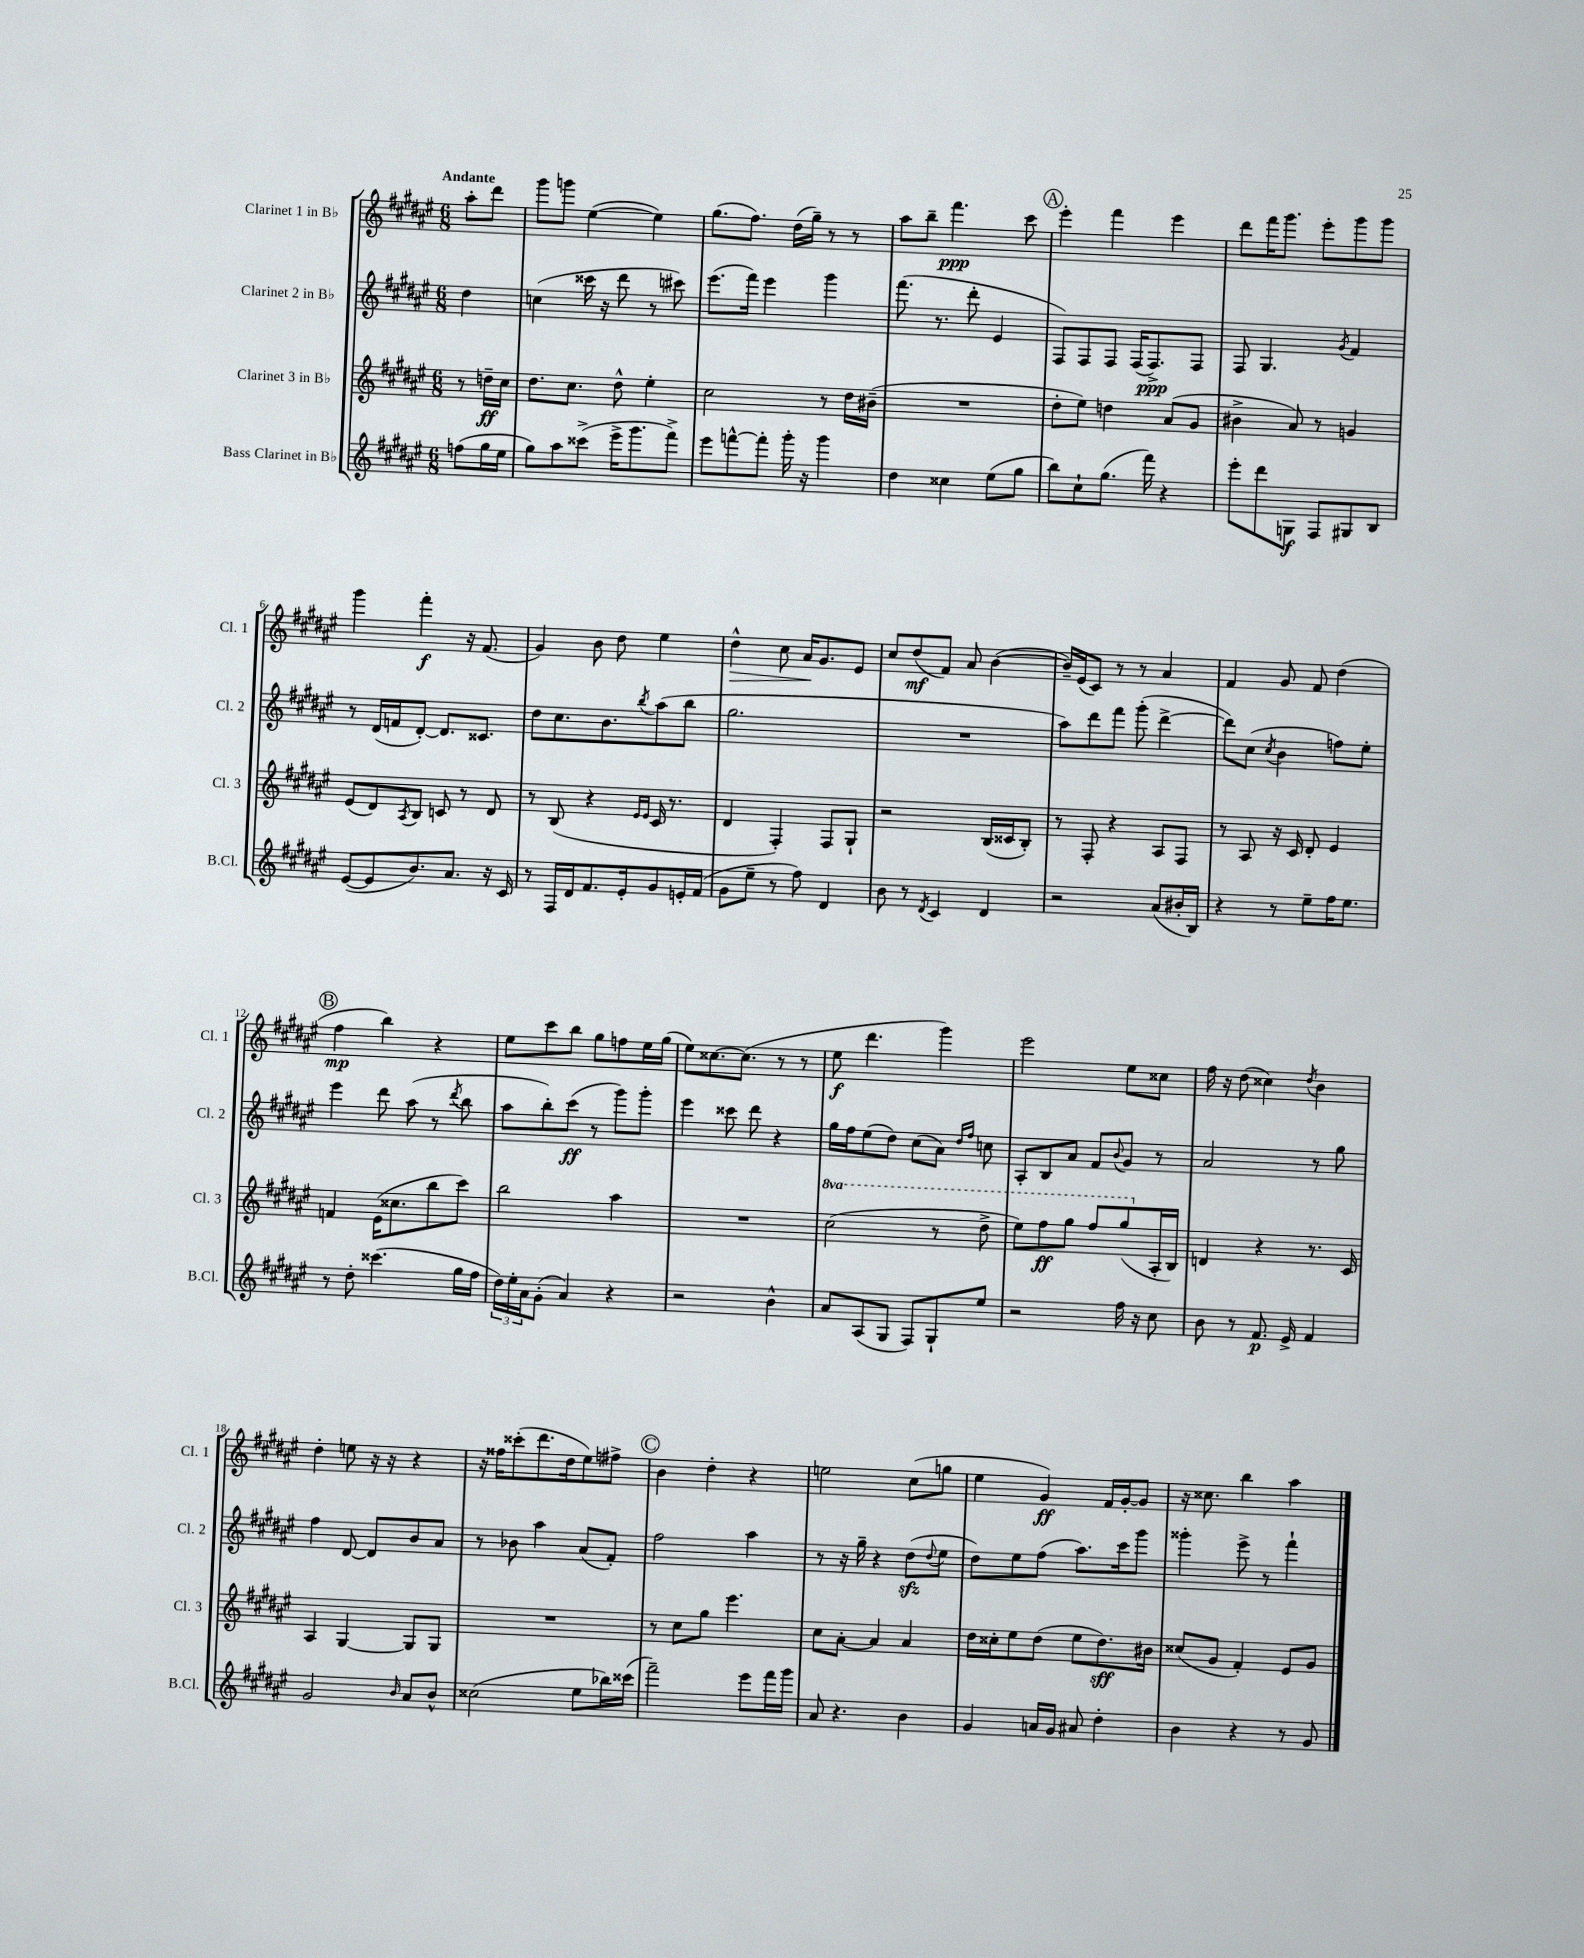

**kern	**kern	**kern	**kern
*staff4	*staff3	*staff2	*staff1
*clefG2	*clefG2	*clefG2	*clefG2
*k[f#c#g#d#a#e#]	*k[f#c#g#d#a#e#]	*k[f#c#g#d#a#e#]	*k[f#c#g#d#a#e#]
*M6/8	*M6/8	*M6/8	*M6/8
(8ff	8r	4dd#	8aa#'
16gg#	16dd~	.	8ddd#
16ee#	16cc#	.	.
=	=	=	=
8gg#)	8.dd#	(4cc	8ggg#
8aa#	.	.	8ggg
.	8.cc#	.	.
(8ccc##^	.	16ccc##	([4ee#
.	.	16r	.
16eee#^	8dd#^^	8ddd#	.
8.ggg#	.	.	.
.	4ee#'	8r	4ee#])
8fff#^)	.	8ccc#)	.
=	=	=	=
8eee#	2cc#	(8.eee#	(8.gg#
[8fff^^	.	.	.
.	.	16fff#)	8.ff#)
8fff']	.	4eee#	.
16ggg#'	.	.	(16dd#
16r	.	.	16gg#~)
4ggg#	8r	4ggg#	8r
.	16dd#	.	8r
.	(16b#~	.	.
=	=	=	=
4dd#	2.r	(8.fff#	8aa#
.	.	.	8bb~
.	.	8.r	.
4cc##	.	.	4.fff#
.	.	8ddd#'	.
(8ee#	.	4e#	.
8gg#	.	.	8ccc#
=	=	=	=
8bb)	8dd#'	8F#)	4eee#'
8cc#`	8ee#)	8F#	.
(8.gg#	4dd	8F#	4fff#
.	.	(16F#	.
16fff#)	.	8.F#^)	.
4r	(8a#	.	4eee#
.	8g#	8F#	.
=	=	=	=
8eee#'	4b#^	8F#	8ddd#
8ddd#	.	4.G#	16fff#
.	.	.	8.ggg#
8G	8a#)	.	.
8F#	8r	.	8eee#'
.	.	8qg#	.
8G#	4g	4f#	8ggg#
8B	.	.	8ggg#
=	=	=	=
([8e#	(8e#	8r	4ggg#
8e#]	8d#)	(16d#	.
.	.	16f	.
.	8qA#	.	.
8.b)	8B	[8d#')	4fff#'
.	8c	8.d#]	.
8.a#	.	.	.
.	8r	.	16r
.	.	8.c##	(8.f#
16r	8d#	.	.
16c#	.	.	.
=	=	=	=
8r	8r	8dd#	4g#)
16F#	(8B	8.cc#	.
16d#	.	.	.
8.f#	4r	.	8b
.	.	8.b	.
.	.	.	8dd#
16e#'	.	.	.
.	16qqe#	.	.
.	16qqe#	8qbb	.
8g#	16c#	(8aa#	4ee#
.	8.r	.	.
16e'	.	8bb	.
(16f#	.	.	.
=	=	=	=
8g#	4d#	2.gg#	4dd#^^
8ee#~	.	.	.
8r	4F#')	.	8cc#
8ff#)	.	.	16a#
.	.	.	8.g#
4d#	8F#	.	.
.	8G#`	.	8e#
=	=	=	=
8b	2r	2.r	8cc#
8r	.	.	(8dd#
8qd#	.	.	.
4c#	.	.	8f#)
.	.	.	8a#
4d#	(16B	.	([4b
.	16c##	.	.
.	8B')	.	.
=	=	=	=
2r	8r	8aa#)	16b~])
.	.	.	(16e#
.	8F#'	8ddd#	8c#)
.	4r	8fff#	8r
.	.	(8ggg#'	8r
(8a#	8A#	[4ddd#^	4a#
16b#'	8F#	.	.
16B)	.	.	.
=	=	=	=
4r	8r	8ddd#])	4f#
.	8A#	(8cc#	.
.	.	8qcc#	.
8r	16r	4b	8g#
.	16c#	.	.
8ee#~	8d#'	.	8f#
16ff#	4e#	8ff)	(4dd#
8.ee#	.	.	.
.	.	8ee#'	.
=	=	=	=
8r	4f	4eee#	4ff#
8dd#'	.	.	.
(4.ccc##	(16e#	8ddd#	4bb)
.	8.cc##	.	.
.	.	(8aa#	.
.	8bb	8r	4r
.	.	8qddd#	.
16gg#	8ccc#)	8bb	.
16ff#	.	.	.
=	=	=	=
24dd#)	2bb	8aa#	8ee#
24ee#'	.	.	.
24a#	.	.	.
(8g#'	.	8bb')	8ccc#
4a#)	.	(8ccc#	8bb
.	.	8r	8gg#
4r	4aa#	8ggg#)	8ff
.	.	8ggg#'	16ee#
.	.	.	(16gg#
=	=	=	=
2r	2.r	4eee#	8ee#)
.	.	.	[8.cc##
.	.	8ccc##	.
.	.	.	(8.cc##]
.	.	8ddd#	.
4b^^	.	4r	8r
.	.	.	8r
=	=	=	=
8a#	(2ccc#	16gg#	8ee#
.	.	16ff#	.
(8A#	.	(8ee#	4.ddd#
8G#	.	8dd#)	.
8F#)	.	(8cc#	.
8G#`	8r	8a#)	4ggg#)
.	.	16qqdd#	.
.	.	16qqff#	.
8ee#	8ddd#^	8cc	.
=	=	=	=
2r	8eee#)	8A#'	2eee#
.	8fff#	8B	.
.	8ggg#	8a#	.
.	8fff#	8f#	.
.	.	8qqb	.
16ff#	(8ggg#	8g#	8ee#
16r	.	.	.
8cc#	16A#'	8r	8cc##
.	16B)	.	.
=	=	=	=
8b	4d	2a#	16ff#
.	.	.	16r
8r	.	.	(8dd#
8.f#	4r	.	4cc##)
16e#^	.	.	.
.	.	.	8qdd#
4f#	8.r	8r	4b
.	.	8gg#	.
.	16c#	.	.
=	=	=	=
2g#	4A#	4ff#	4dd#'
.	[4G#	[8d#	8ee
.	.	8d#]	16r
.	.	.	16r
16qqb	.	.	.
8a#	8G#]	8b	4r
8b^^	8G#	8a#	.
=	=	=	=
(2cc##	2.r	8r	16r
.	.	.	16ff##
.	.	8b-	(8ccc##'
.	.	4aa#	8.ddd#
.	.	.	16dd#
8ee#	.	(8a#	8ee#)
16bb-)	.	8f#')	8ff#^
(16ccc##	.	.	.
=	=	=	=
2fff#~)	8r	2ff#	4b
.	8cc#	.	.
.	8gg#	.	4dd#'
.	4.eee#	.	.
8eee#	.	4aa#	4r
16fff#	.	.	.
16ggg#	.	.	.
=	=	=	=
8a#	8cc#	8r	2ee
4.r	[8a#'	16r	.
.	.	16gg#~	.
.	4a#]	4r	.
4b	4a#	(8dd#	(8cc#
.	.	8qqdd#	.
.	.	8ee#	8gg
=	=	=	=
4g#	16dd#	8dd#)	4ee#
.	16cc##'	.	.
.	8ee#	8ee#	.
16a	(8dd#	(8ff#	4g#)
16g#	.	.	.
8a#	8ee#	8.aa#)	.
4dd#'	8.dd#)	.	16f#
.	.	16ccc#	[16g#'
.	.	8ggg#	8g#]
.	16b#	.	.
=	=	=	=
4b	(8cc##	4ggg##'	16r
.	.	.	8.cc##
.	8g#	.	.
4r	4f#')	8eee#^	4bb
.	.	8r	.
8r	8e#	4fff#`	4aa#
8g#	8g#	.	.
==	==	==	==
*-	*-	*-	*-
